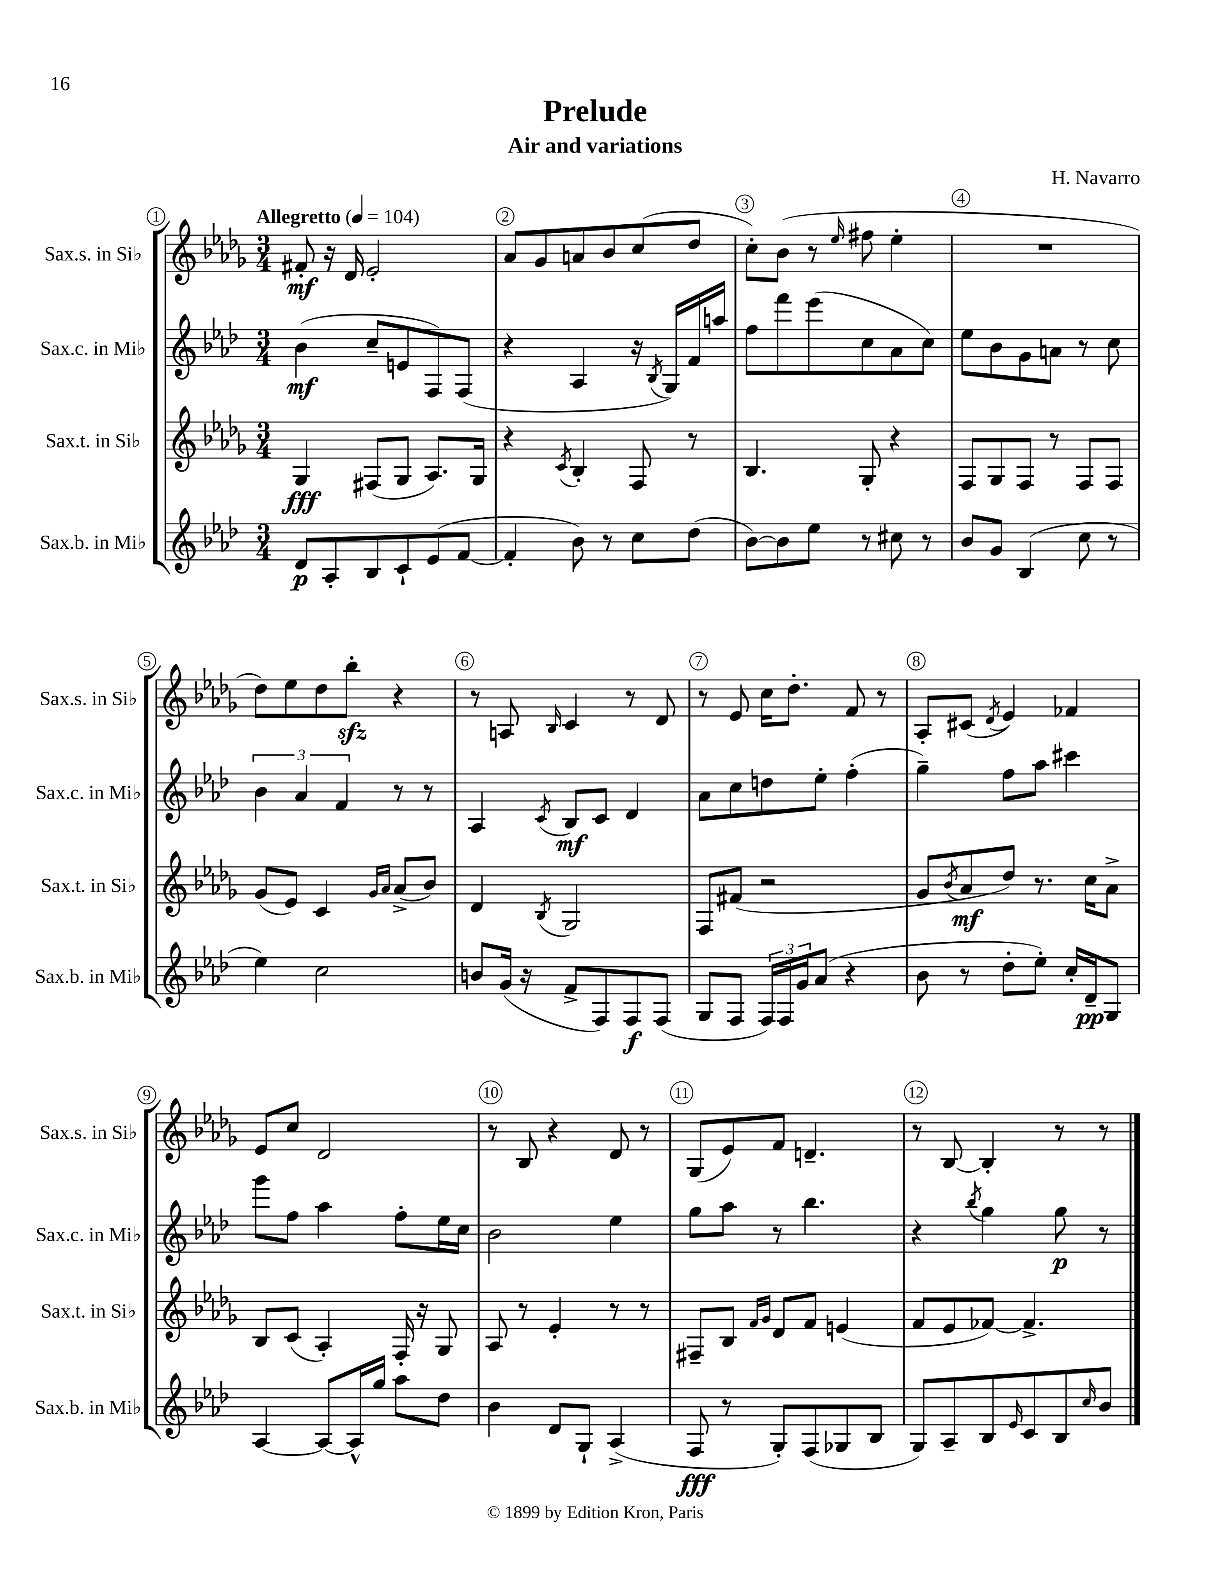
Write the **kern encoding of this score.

**kern	**kern	**kern	**kern
*staff4	*staff3	*staff2	*staff1
*clefG2	*clefG2	*clefG2	*clefG2
*k[b-e-a-d-]	*k[b-e-a-d-g-]	*k[b-e-a-d-]	*k[b-e-a-d-g-]
*M3/4	*M3/4	*M3/4	*M3/4
*MM104	*MM104	*MM104	*MM104
8d-	4G-	(4b-	8f#'
8A-'	.	.	16r
.	.	.	16d-
8B-	(8F#	8cc~	2e-'
8c`	8G-	8e	.
(8e-	8.A-)	8F)	.
[8f	.	(8F	.
.	16G-	.	.
=	=	=	=
4f']	4r	4r	8a-
.	.	.	8g-
.	8qc	.	.
8b-)	4B-'	4A-	8a
8r	.	.	8b-
8cc	8F	16r	(8cc
.	.	8qB-	.
.	.	16G)	.
(8dd-	8r	16f	8dd-
.	.	16aa	.
=	=	=	=
[8b-)	4.B-	8ff	8cc')
8b-]	.	8fff	(8b-
8ee-	.	(8eee-	8r
.	.	.	16qqee-
8r	8G-'	8cc	8ff#
8cc#	4r	8a-	4ee-'
8r	.	8cc)	.
=	=	=	=
8b-	8F	8ee-	2.r
8g	8G-	8b-	.
(4B-	8F	8g	.
.	8r	8a	.
8cc	8F	8r	.
8r	8F	8cc	.
=	=	=	=
4ee-)	(8g-	6b-	8dd-)
.	8e-)	.	8ee-
.	.	6a-	.
2cc	4c	.	8dd-
.	.	6f	.
.	.	.	8bb-'
.	16qqg-	.	.
.	16qqa-	.	.
.	(8a-^	8r	4r
.	8b-)	8r	.
=	=	=	=
8b	4d-	4A-	8r
(16g	.	.	8A
16r	.	.	.
.	8qB-	8qc	16qqB-
8f^	2G-	8B-	4c
8F)	.	8c	.
8F	.	4d-	8r
(8F	.	.	8d-
=	=	=	=
8G	8F	8a-	8r
8F	(8f#	8cc	8e-
24F)	2r	8dd	16cc
24F	.	.	.
.	.	.	8.dd-'
24g	.	.	.
(8a-	.	8ee-'	.
4r	.	(4ff'	8f
.	.	.	8r
=	=	=	=
8b-	8g-	4gg~)	8A-'
.	8qb-	.	.
8r	8a-	.	(8c#
.	.	.	8qd-
8dd-'	8dd-)	8ff	4e-)
8ee-')	8.r	8aa-	.
16cc'	.	4ccc#	4f-
16d-~	16cc	.	.
8G	8a-^	.	.
=	=	=	=
[4A-	8B-	8ggg	8e-
.	(8c	8ff	8cc
8A-_	4A-')	4aa-	2d-
16A-^^]	.	.	.
16gg	.	.	.
8aa-	16F'	8ff'	.
.	16r	.	.
8dd-	8G-	16ee-	.
.	.	16cc	.
=	=	=	=
4b-	8A-	2b-	8r
.	8r	.	8B-
8d-	4e-'	.	4r
8G`	.	.	.
(4A-^	8r	4ee-	8d-
.	8r	.	8r
=	=	=	=
8F	8F#~	8gg	(8G-
8r	8B-	8aa-	8e-)
.	16qqf	.	.
.	16qqg-	.	.
8G')	8d-	8r	8f
(8F	8f	4.bb-	4.d~
8G-	(4e	.	.
8B-	.	.	.
=	=	=	=
8G)	8f	4r	8r
8A-~	8e-	.	[8B-
.	.	8qbb-	.
8B-	[8f-)	4gg	4B-']
16qqe-	.	.	.
8c	4.f-^]	.	.
8B-	.	8gg	8r
16qqcc	.	.	.
8b-	.	8r	8r
==	==	==	==
*-	*-	*-	*-
